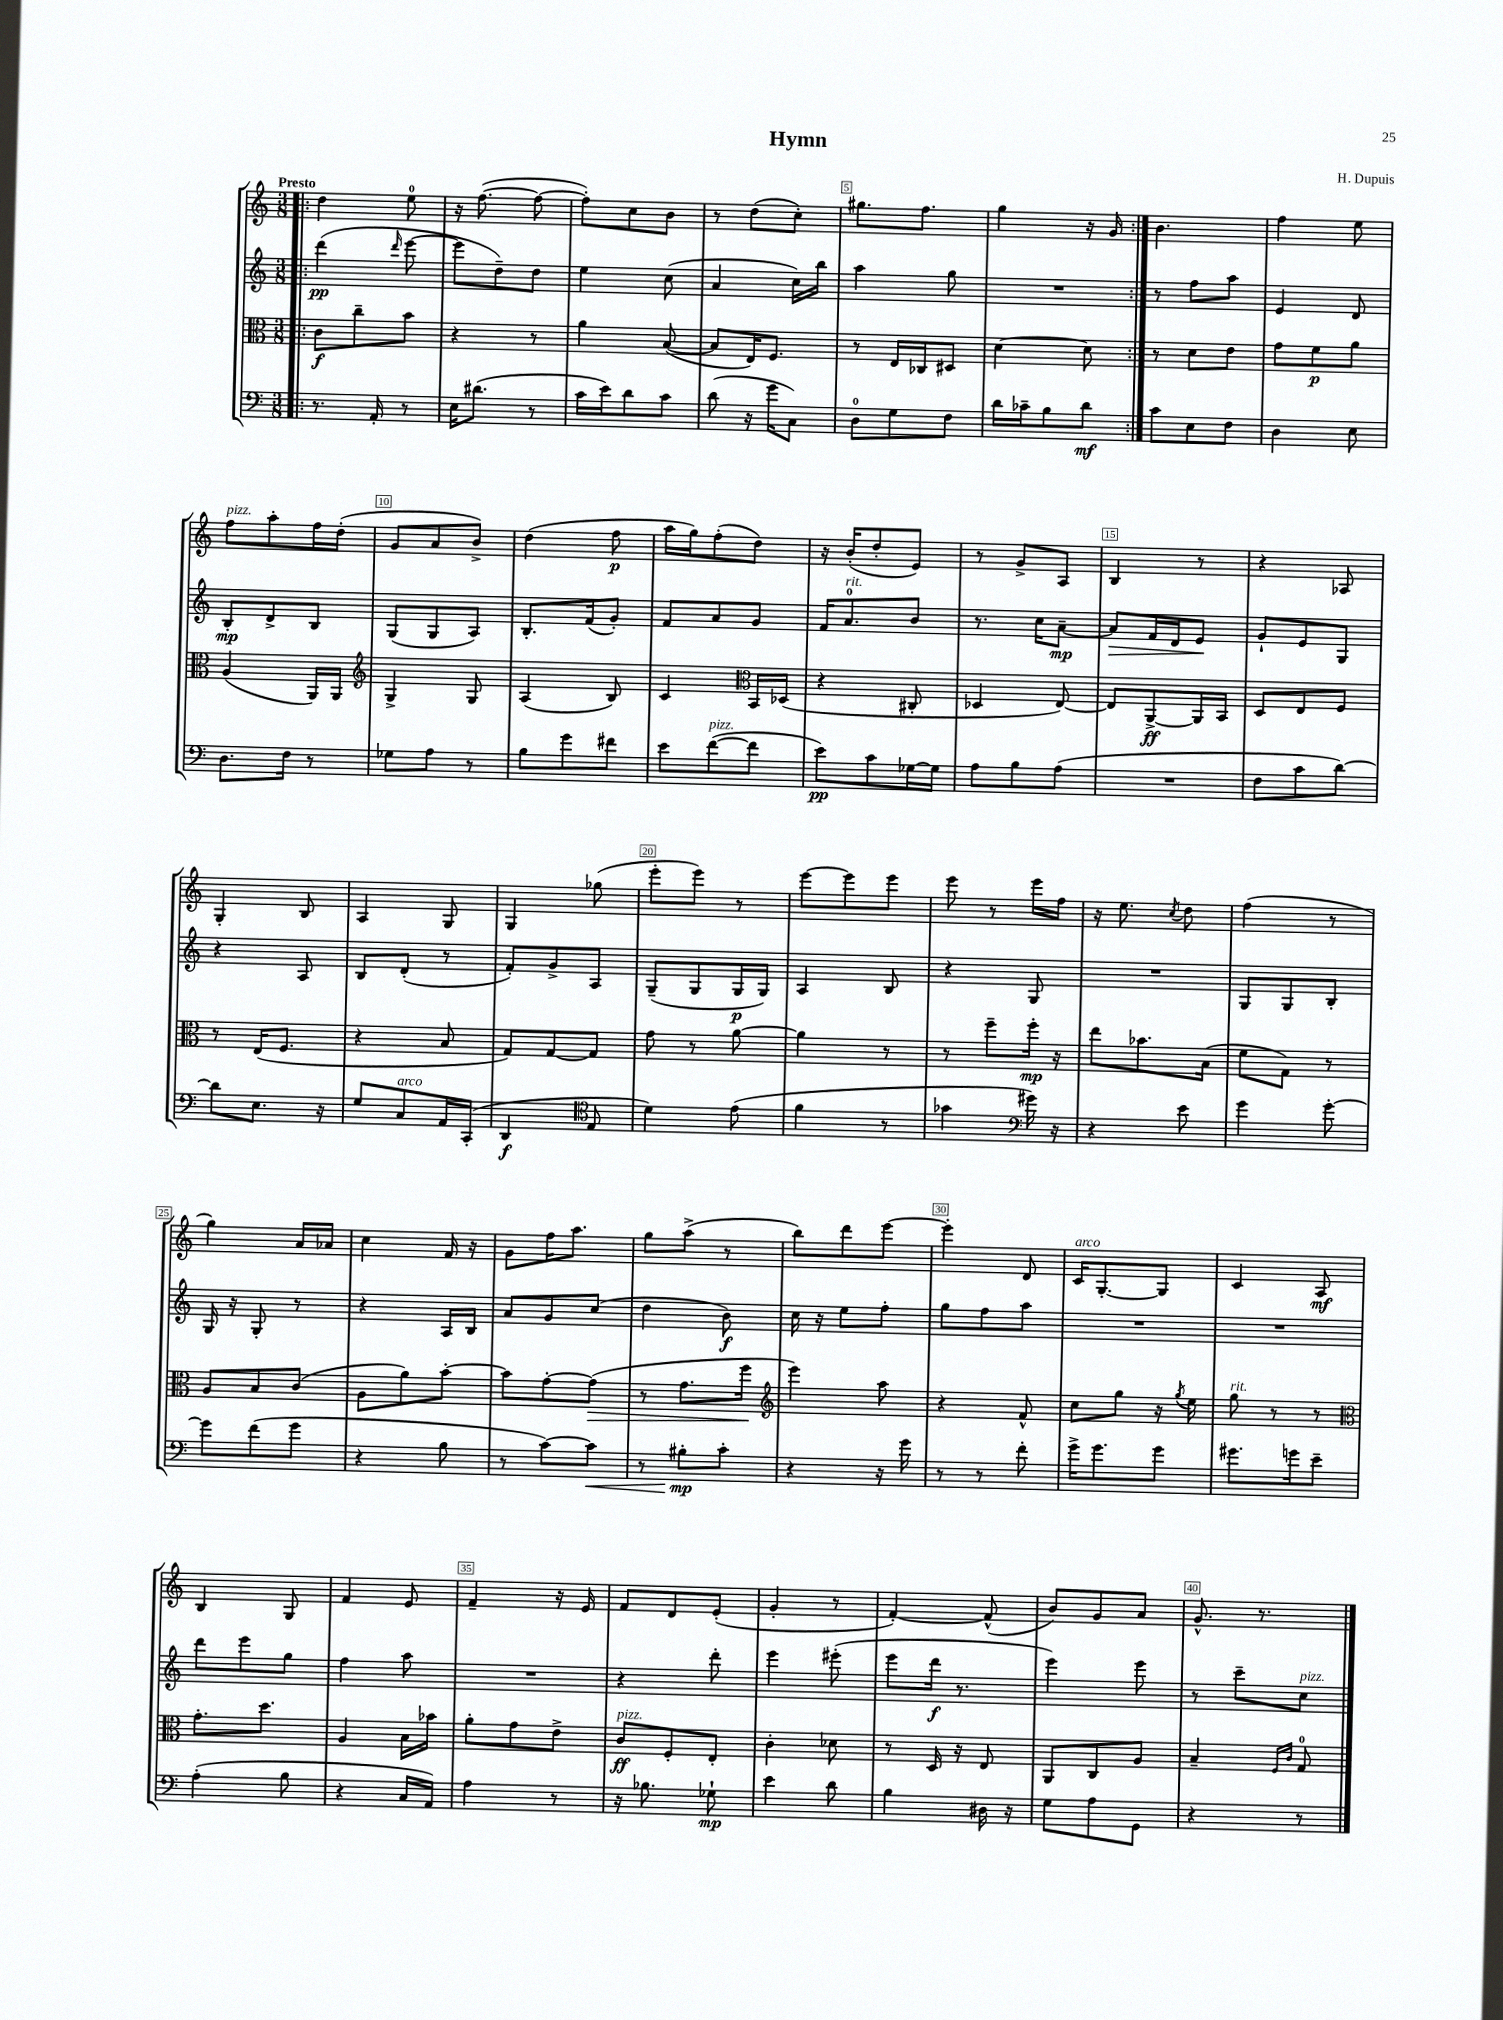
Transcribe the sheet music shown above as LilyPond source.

\header { title = "Hymn" composer = "H. Dupuis" }
<<
\new StaffGroup <<
\new Staff = "s0" {
    \clef treble \key c \major \numericTimeSignature \time 3/8 \tempo "Presto"
    \repeat volta 2 { \bar ".|:" d''4 e''8-0 |
    r16 f''8.~( f''8~ |
    f''8-.) c''8 b'8 |
    r8 d''8( c''8-.) |
    gis''8. f''8. |
    g''4 r16 g'16 | }
    b'4. |
    f''4 e''8 |
    f''8^\markup { \italic "pizz." } a''8-. f''16 d''16-.( |
    g'8 a'8 b'8->) |
    d''4( f''8\p |
    a''16 g''16) f''8-.( d''8) |
    r16 b'16-.( d''8-. e'8) |
    r8 g'8-> a8 |
    b4 r8 |
    r4 aes8 |
    g4-. b8 |
    a4 g8 |
    g4 ges''8( |
    e'''8-. e'''8) r8 |
    e'''8~ e'''8 e'''8 |
    e'''8 r8 e'''16 f''16 |
    r16 e''8. \acciaccatura { c''8 } d''8 |
    f''4( r8 |
    g''4) a'16 aes'16 |
    c''4 f'16 r16 |
    g'8 f''16 a''8. |
    g''8 a''8->( r8 |
    b''8) d'''8 e'''8~ |
    e'''4-. d'8 |
    c'16^\markup { \italic "arco" } g8.~-. g8 |
    c'4 a8\mf |
    b4 g8 |
    f'4 e'8 |
    f'4-- r16 e'16 |
    f'8 d'8 e'8-.( |
    g'4-. r8 |
    f'4~-.) f'8-^( |
    b'8) g'8 a'8 |
    g'8.-^ r8. \bar "|." |
}
\new Staff = "s1" {
    \clef treble \key c \major \numericTimeSignature \time 3/8
    \repeat volta 2 { \bar ".|:" d'''4\pp( \grace { d'''16 } e'''8~ |
    e'''8 d''8--) d''8 |
    e''4 c''8( |
    a'4 c''16) b''16 |
    a''4 g''8 |
    R4. | }
    r8 f''8 a''8 |
    e'4 d'8 |
    b8-.\mp d'8-> b8 |
    g8( g8 a8) |
    b8.-. f'16( g'8-.) |
    f'8 a'8 g'8 |
    f'16 a'8.-0^\markup { \italic "rit." } b'8 |
    r8. c''16 a'8~--\mp |
    a'8\> f'16 d'16 e'8\! |
    g'8-! e'8 g8 |
    r4 a8 |
    b8 d'8-.( r8 |
    f'8-.) g'8-> a8 |
    g8--( g8 g16\p g16) |
    a4 b8 |
    r4 g8 |
    R4. |
    g8 g8 b8-. |
    g16 r16 g8-. r8 |
    r4 a16 b16 |
    a'8 g'8 c''8( |
    d''4 b'8\f) |
    c''16 r16 e''8 f''8-. |
    g''8 f''8 a''8 |
    R4. |
    R4. |
    d'''8 e'''8 g''8 |
    f''4 a''8 |
    R4. |
    r4 d'''8-. |
    e'''4 eis'''8-.( |
    e'''8 d'''16\f r8. |
    e'''4) e'''8 |
    r8 c'''8-- c''8^\markup { \italic "pizz." } \bar "|." |
}
\new Staff = "s2" {
    \clef alto \key c \major \numericTimeSignature \time 3/8
    \repeat volta 2 { \bar ".|:" c'8\f c''8-- b'8 |
    r4 r8 |
    a'4 b8~( |
    b8 e16) f8. |
    r8 e16 ces16 dis8 |
    d'4~ d'8 | }
    r8 d'8 e'8 |
    g'8 f'8\p a'8 |
    a4( a,16) a,16 |
    \clef treble g4-> g8 |
    a4( b8) |
    c'4 \clef alto b,16 des16( |
    r4 cis8-. |
    des4 e8~) |
    e8 a,8~->\ff a,16 b,16 |
    d8 e8 f8 |
    r8 e16( f8. |
    r4 b8 |
    g8) g8~ g8 |
    g'8 r8 a'8~ |
    a'4 r8 |
    r8 f''8-- f''16-.\mp r16 |
    e''8 bes'8. b16( |
    f'8 g8) r8 |
    a8 b8 c'8( |
    a8 a'8) b'8~-. |
    b'8 g'8~-. g'8\>( |
    r8 g'8. f''16\! |
    \clef treble e'''4) a''8 |
    r4 f'8-^ |
    c''8 g''8 r16 \acciaccatura { g''8 } e''16 |
    g''8^\markup { \italic "rit." } r8 r8 |
    \clef alto g'8.-. d''8. |
    a4 b16 bes'16 |
    a'8-. g'8 e'8-> |
    c'8\ff^\markup { \italic "pizz." } f8-. e8-. |
    c'4-. des'8 |
    r8 d16 r16 e8 |
    a,8 c8 a8 |
    b4-- \grace { f16 c'16 } g8-0 \bar "|." |
}
\new Staff = "s3" {
    \clef bass \key c \major \numericTimeSignature \time 3/8
    \repeat volta 2 { \bar ".|:" r8. a,16-. r8 |
    e16 dis'8.( r8 |
    c'16 e'16) d'8 c'8 |
    d'8( r16 g'16 c8) |
    d8-0 g8 f8 |
    d'16 ces'16-- b8 d'8\mf | }
    c'8 e8 f8 |
    d4 e8 |
    d8. f16 r8 |
    ges8 a8 r8 |
    b8 g'8 fis'8 |
    e'8 f'8~^\markup { \italic "pizz." }( f'8 |
    e'8\pp) c'8 ges16~ ges16 |
    a8 b8 a8( |
    R4. |
    f8 c'8 d'8~) |
    d'8 e8. r16 |
    g8 c8^\markup { \italic "arco" } a,16 c,16-.( |
    d,4\f \clef tenor e8 |
    d'4) e'8( |
    f'4 r8 |
    ges'4 \clef bass gis'16) r16 |
    r4 e'8 |
    g'4 g'8~-. |
    g'8 f'8( g'8 |
    r4 b8 |
    r8 c'8~) c'8\< |
    r8 bis8-.\mp\! c'8-. |
    r4 r16 g'16 |
    r8 r8 f'8-. |
    g'16-> g'8. g'8 |
    gis'8. g'16 e'8-- |
    a4-.( b8 |
    r4 c16 a,16) |
    a4 r8 |
    r16 bes8. ges8-!\mp |
    e'4 d'8 |
    b4 dis16 r16 |
    g8 a8 g,8 |
    r4 r8 \bar "|." |
}
>>
>>
\layout { \context { \Score \override BarNumber.break-visibility = ##(#f #t #t) barNumberVisibility = #(every-nth-bar-number-visible 5) \override BarNumber.stencil = #(make-stencil-boxer 0.1 0.3 ly:text-interface::print) } }
